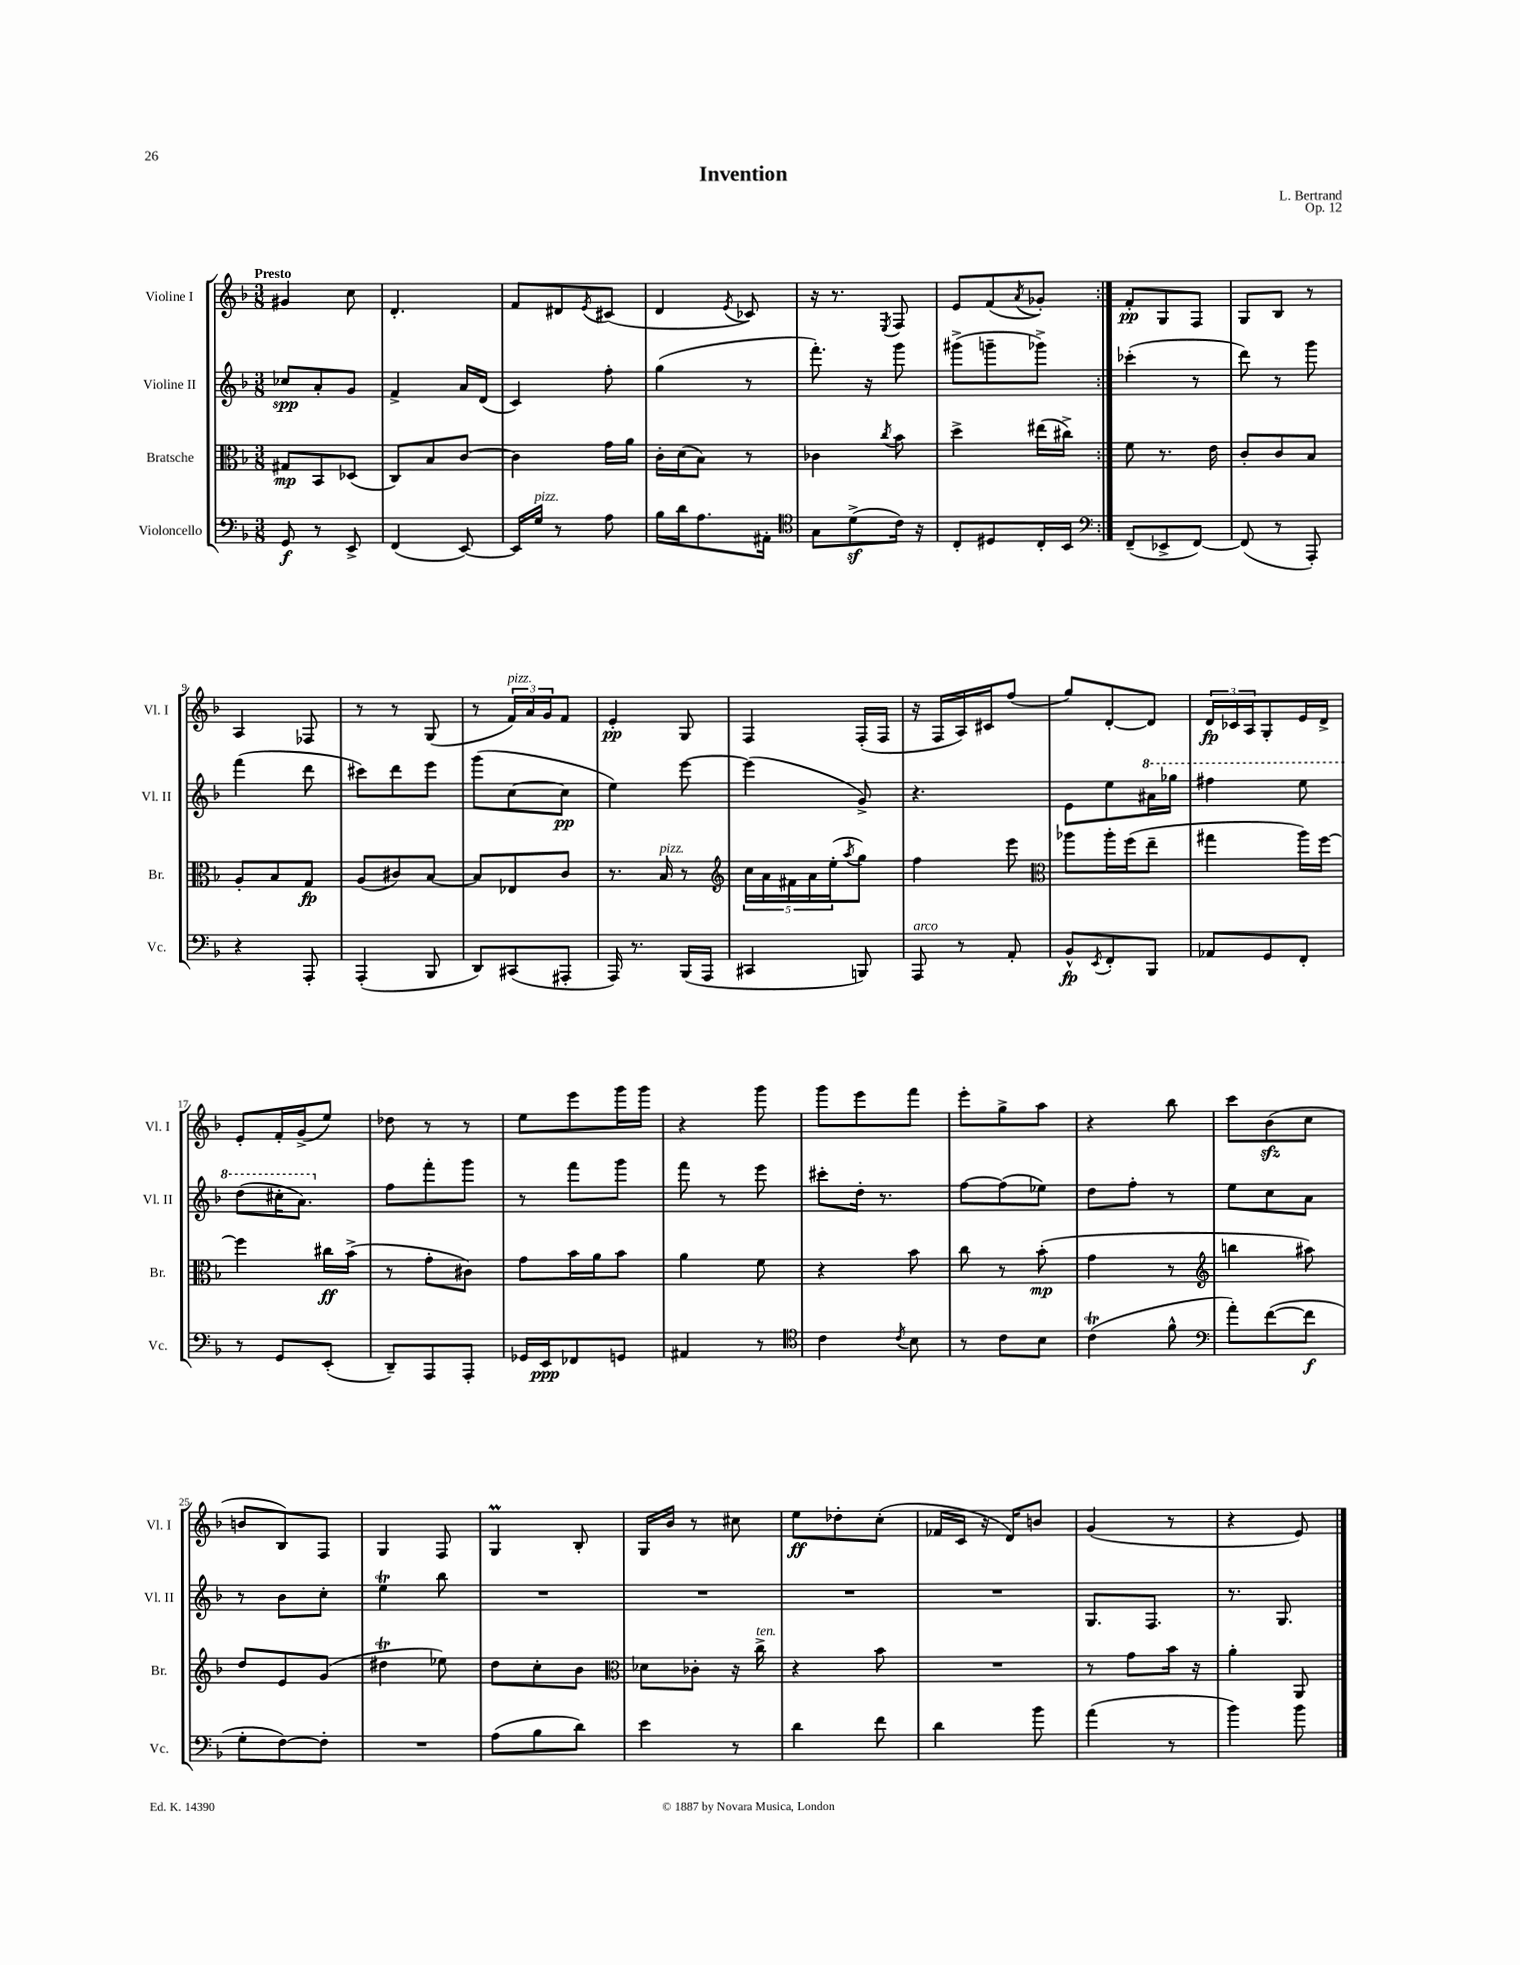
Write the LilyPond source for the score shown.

\header { title = "Invention" composer = "L. Bertrand" opus = "Op. 12" }
<<
\new StaffGroup <<
\new Staff = "s0" \with { instrumentName = "Violine I" shortInstrumentName = "Vl. I" } {
    \clef treble \key f \major \numericTimeSignature \time 3/8 \tempo "Presto"
    \repeat volta 2 { gis'4 c''8 |
    d'4.-. |
    f'8 dis'8 \acciaccatura { e'8 } cis'8( |
    d'4 \acciaccatura { e'8 } ces'8) |
    r16 r8. \acciaccatura { e8 } f8 |
    e'8 f'8( \acciaccatura { a'8 } ges'8-.) | }
    f'8-.\pp g8 f8 |
    g8 bes8 r8 |
    a4 fes8 |
    r8 r8 g8( |
    r8 \tuplet 3/2 { f'16^\markup { \italic "pizz." }) a'16 g'16 } f'8 |
    e'4-.\pp g8 |
    f4 f16-.( f16 |
    r16 f16 a16) cis'16 f''8( |
    g''8) d'8~-. d'8 |
    \tuplet 3/2 { d'16\fp ces'16 a16 } g8-. e'16 d'16-> |
    e'8-. f'16-. g'16->( e''8) |
    des''8 r8 r8 |
    e''8 e'''8 g'''16 g'''16 |
    r4 g'''8 |
    g'''8 e'''8 f'''8 |
    e'''8-. g''8-> a''8 |
    r4 bes''8 |
    c'''8 bes'8\sfz( c''8 |
    b'8 bes8) f8 |
    g4 f8 |
    g4\prall bes8-. |
    g16 bes'16 r8 cis''8 |
    e''8\ff des''8-. c''8-.( |
    fes'16 c'16 r16 d'16) b'8 |
    g'4( r8 |
    r4 e'8) \bar "|." |
}
\new Staff = "s1" \with { instrumentName = "Violine II" shortInstrumentName = "Vl. II" } {
    \clef treble \key f \major \numericTimeSignature \time 3/8
    \repeat volta 2 { ces''8\spp a'8-. g'8 |
    f'4-> a'16 d'16( |
    c'4) f''8-. |
    g''4( r8 |
    f'''8.-.) r16 g'''8 |
    gis'''8->( g'''8-- ges'''8->) | }
    ces'''4-.( r8 |
    d'''8) r8 g'''8 |
    f'''4( d'''8 |
    cis'''8) d'''8 e'''8 |
    g'''8( c''8~ c''8\pp |
    e''4) e'''8~ |
    e'''4( g'8->) |
    r4. |
    e'8 e''8 \ottava #1 ais''16 ges'''16 |
    fis'''4 e'''8 |
    d'''8( cis'''16-. a''8.) \ottava #0 |
    f''8 f'''8-. g'''8 |
    r8 f'''8 g'''8 |
    f'''8 r8 e'''8 |
    cis'''8-. d''16-. r8. |
    f''8~ f''8( ees''8) |
    d''8 f''8-. r8 |
    e''8 c''8 a'8 |
    r8 bes'8 c''8-. |
    e''4\trill bes''8 |
    R4. |
    R4. |
    R4. |
    R4. |
    g8. f8. |
    r8. g8. \bar "|." |
}
\new Staff = "s2" \with { instrumentName = "Bratsche" shortInstrumentName = "Br." } {
    \clef alto \key f \major \numericTimeSignature \time 3/8
    \repeat volta 2 { gis8\mp bes,8 des8( |
    c8) bes8 c'8~ |
    c'4 g'16 a'16 |
    c'16-. d'16( bes8) r8 |
    ces'4 \acciaccatura { c''8 } bes'8 |
    d''4-> eis''16( cis''16->) | }
    f'8 r8. e'16 |
    c'8-. c'8 bes8 |
    a8-. bes8 g8\fp |
    a8( cis'8) bes8~ |
    bes8 ees8 c'8 |
    r8. bes16^\markup { \italic "pizz." } r8 |
    \clef treble \tuplet 5/4 { c''16 a'16 fis'16 a'16 e''16-.( } \acciaccatura { a''8 } g''8) |
    f''4 e'''8 |
    \clef alto aes''8 aes''16-. f''16( e''8-- |
    gis''4 a''16) f''16~ |
    f''4 cis''16\ff bes'16->( |
    r8 g'8-. cis'8) |
    g'8 bes'16 a'16 bes'8 |
    a'4 f'8 |
    r4 bes'8 |
    c''8 r8 bes'8-.\mp( |
    g'4 r8 |
    \clef treble b''4 ais''8) |
    d''8 e'8 g'8( |
    dis''4\trill ees''8) |
    d''8 c''8-. bes'8 |
    \clef alto des'8 ces'8-. r16 c''16->^\markup { \italic "ten." } |
    r4 bes'8 |
    R4. |
    r8 g'8 bes'16 r16 |
    a'4-. a,8 \bar "|." |
}
\new Staff = "s3" \with { instrumentName = "Violoncello" shortInstrumentName = "Vc." } {
    \clef bass \key f \major \numericTimeSignature \time 3/8
    \repeat volta 2 { g,8\f r8 e,8-> |
    f,4( e,8~) |
    e,16 g16^\markup { \italic "pizz." } r8 a8 |
    bes16 d'16 a8. ais,16-. |
    \clef tenor g8 d'8->\sf( c'16) r16 |
    c8-. dis8 c16-. bes,16 | }
    \clef bass f,8--( ees,8-> f,8~) |
    f,8( r8 a,,8-.) |
    r4 a,,8-. |
    a,,4-.( bes,,8 |
    d,8) cis,8( ais,,8-. |
    a,,16) r8. bes,,16( a,,16 |
    cis,4 b,,8) |
    a,,8^\markup { \italic "arco" } r8 a,8-. |
    bes,8-^\fp \acciaccatura { e,8 } f,8-. bes,,8 |
    aes,8 g,8 f,8-. |
    r8 g,8 e,8-.( |
    d,8--) a,,8 a,,8-. |
    ges,16 e,16\ppp fes,8 g,8 |
    ais,4 r8 |
    \clef tenor c'4 \acciaccatura { c'8 } bes8 |
    r8 c'8 bes8 |
    c'4\trill( f'8-^ |
    \clef bass a'8-.) f'8~( f'8\f |
    g8-. f8~) f8-. |
    R4. |
    a8( bes8 d'8) |
    e'4 r8 |
    d'4 f'8 |
    d'4 bes'8 |
    a'4( r8 |
    bes'4) bes'8 \bar "|." |
}
>>
>>
